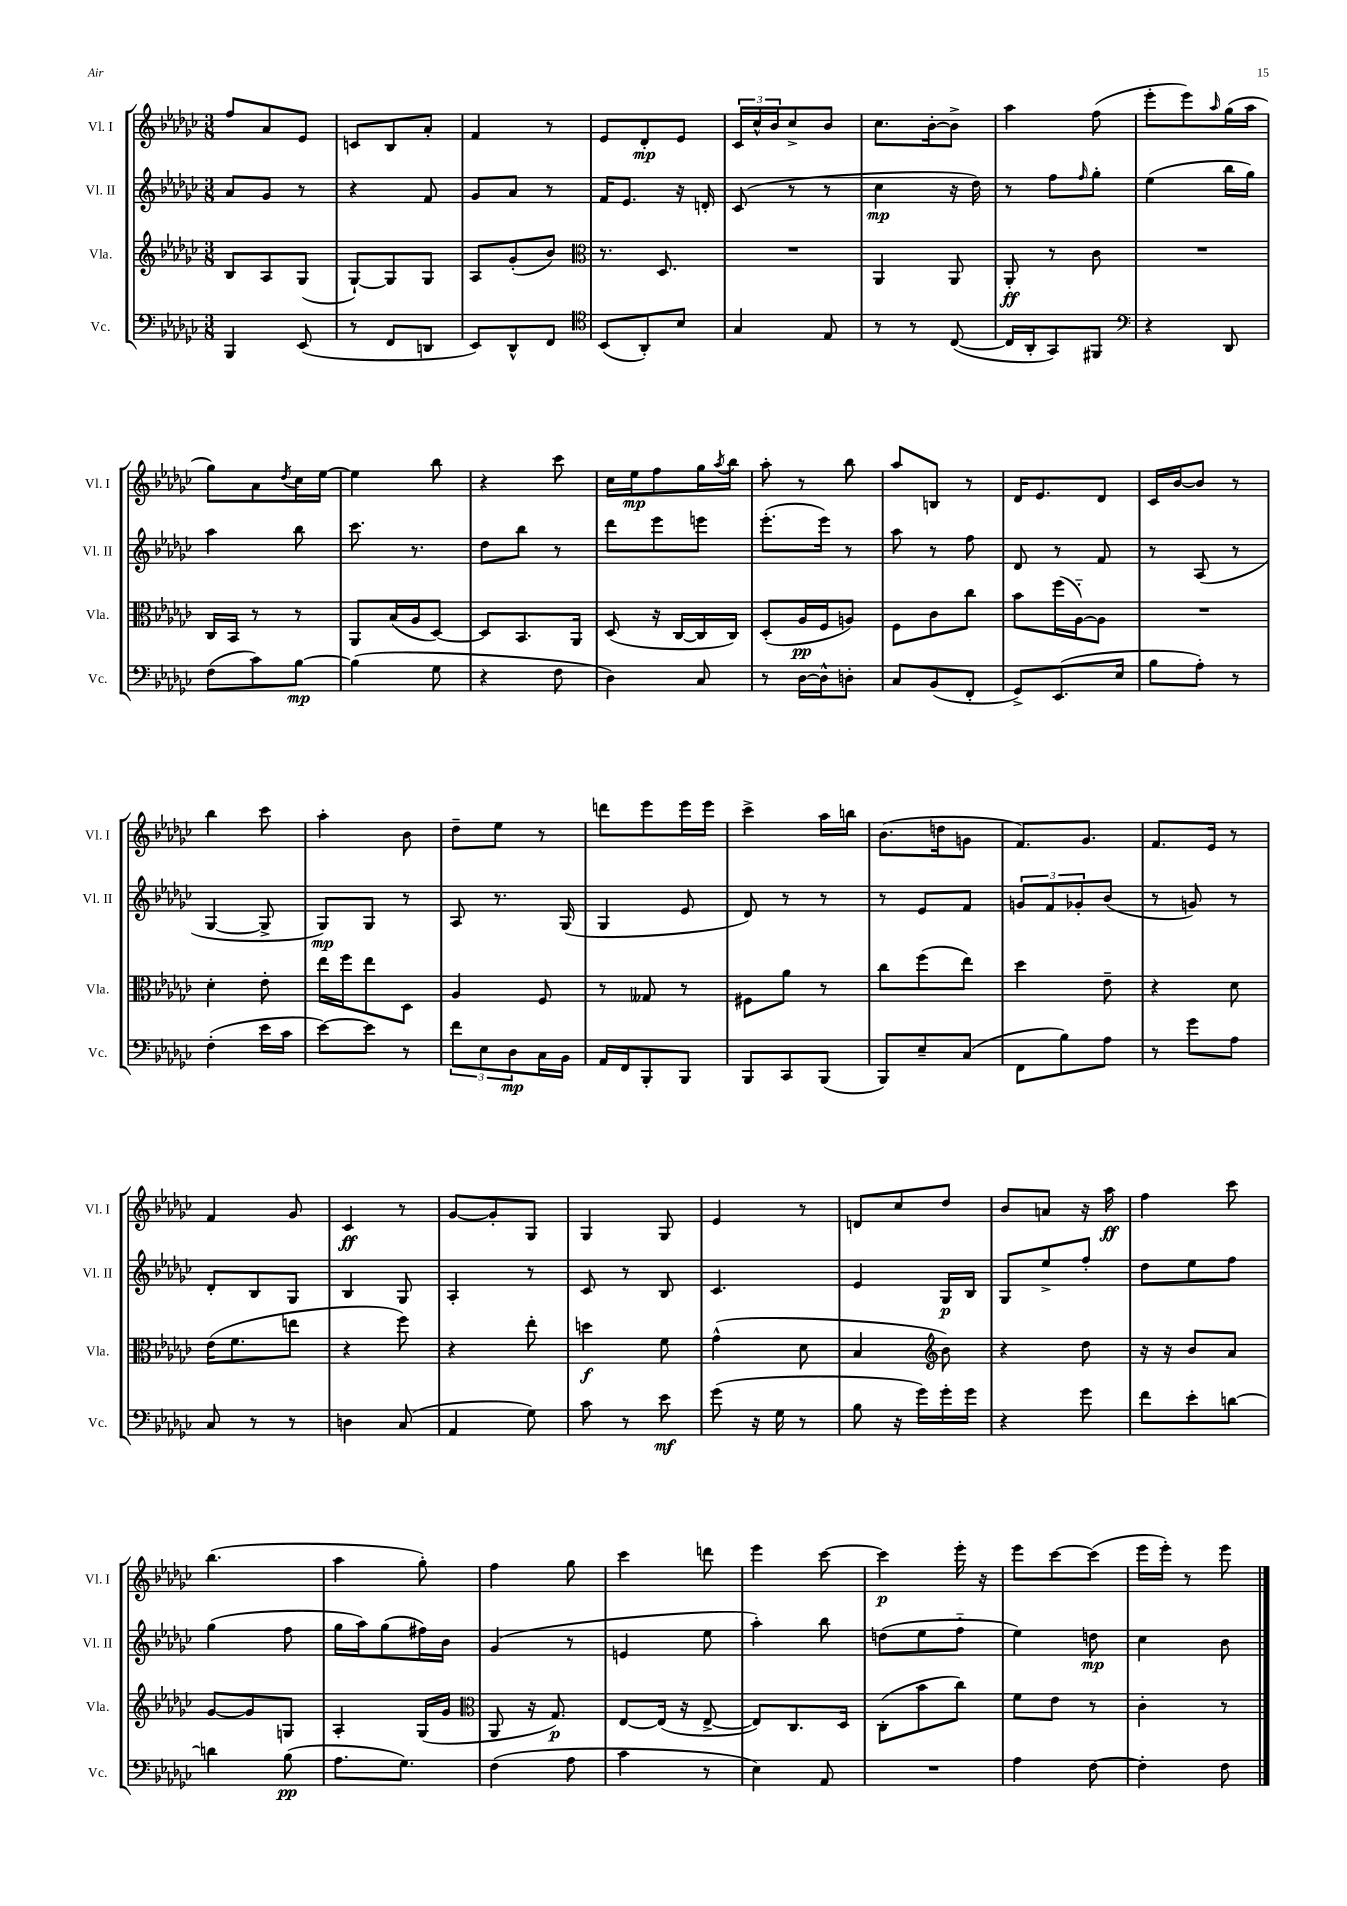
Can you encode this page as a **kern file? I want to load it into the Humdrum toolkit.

**kern	**dynam	**kern	**dynam	**kern	**dynam	**kern	**dynam
*part4	*part4	*part3	*part3	*part2	*part2	*part1	*part1
*staff4	*staff4	*staff3	*staff3	*staff2	*staff2	*staff1	*staff1
*I"Vc.	*	*I"Vla.	*	*I"Vl. II	*	*I"Vl. I	*
*I'Vc.	*	*I'Vla.	*	*I'Vl. II	*	*I'Vl. I	*
*clefF4	*	*clefG2	*	*clefG2	*	*clefG2	*
*k[b-e-a-d-g-c-]	*	*k[b-e-a-d-g-c-]	*	*k[b-e-a-d-g-c-]	*	*k[b-e-a-d-g-c-]	*
*M3/8	*	*M3/8	*	*M3/8	*	*M3/8	*
=116	=116	=116	=116	=116	=116	=116	=116
4BBB-/	.	8B-/L	.	8a-/L	.	8ff/L	.
.	.	8A-/	.	8g-/J	.	8a-/	.
(8EE-/	.	(8G-/J	.	8r	.	8e-/J	.
=117	=117	=117	=117	=117	=117	=117	=117
8r	.	[8G-`/L)	.	4r	.	8cn/L	.
8FF/L	.	8G-/]	.	.	.	8B-/	.
8DDn/J	.	8G-/J	.	8f/	.	8a-'/J	.
=118	=118	=118	=118	=118	=118	=118	=118
8EE-/L)	.	8A-/L	.	8g-/L	.	4f/	.
8DD-^^/	.	(8g-'/	.	8a-/J	.	.	.
8FF/J	.	8b-/J)	.	8r	.	8r	.
=119	=119	=119	=119	=119	=119	=119	=119
*clefC4	*	*clefC3	*	*	*	*	*
(8BB-/L	.	8.r	.	16f/KL	.	8e-/L	.
.	.	.	.	8.e-/J	.	.	.
8AA-'/)	.	.	.	.	.	8d-'/	mp
.	.	8.D-/	.	.	.	.	.
8B-/J	.	.	.	16r	.	8e-/J	.
.	.	.	.	16dn'/	.	.	.
=120	=120	=120	=120	=120	=120	=120	=120
4G-/	.	4.r	.	(8c-/	.	24c-/LL	.
.	.	.	.	.	.	24cc-^^/	.
.	.	.	.	.	.	24b-/J	.
.	.	.	.	8r	.	8cc-^/	.
8E-/	.	.	.	8r	.	8b-/J	.
=121	=121	=121	=121	=121	=121	=121	=121
8r	.	4AA-/	.	4cc-\	mp	8.cc-\L	.
8r	.	.	.	.	.	.	.
.	.	.	.	.	.	[16b-'\k	.
([8C-/	.	8AA-/	.	16r	.	8b-^\J]	.
.	.	.	.	16dd-\)	.	.	.
=122	=122	=122	=122	=122	=122	=122	=122
16C-/LL]	.	8AA-'/	ff	8r	.	4aa-\	.
16AA-'/J	.	.	.	.	.	.	.
8GG-/)	.	8r	.	8ff\L	.	.	.
.	.	.	.	16qqff/	.	.	.
8FF#X/J	.	8c-\	.	8gg-'\J	.	(8ff\	.
=123	=123	=123	=123	=123	=123	=123	=123
*clefF4	*	*	*	*	*	*	*
4r	.	4.r	.	(4ee-\	.	8eee-'\L	.
.	.	.	.	.	.	8eee-\)	.
.	.	.	.	.	.	16qqaa-/	.
8DD-/	.	.	.	16bb-\LL	.	(16gg-\L	.
.	.	.	.	16gg-\JJ)	.	16aa-\JJ	.
!!LO:LB:g=z
=124	=124	=124	=124	=124	=124	=124	=124
(8F\L	.	16C-/LL	.	4aa-\	.	8gg-\L)	.
.	.	16BB-/JJ	.	.	.	.	.
8c-\)	.	8r	.	.	.	8a-\	.
.	.	.	.	.	.	8qdd-/	.
[8B-\J	mp	8r	.	8bb-\	.	16cc-\L	.
.	.	.	.	.	.	[16ee-\JJ	.
=125	=125	=125	=125	=125	=125	=125	=125
(4B-\]	.	8AA-/L	.	8.ccc-\	.	4ee-\]	.
.	.	(16B-/L	.	.	.	.	.
.	.	16A-/J	.	8.r	.	.	.
8G-\	.	[8D-/J)	.	.	.	8bb-\	.
=126	=126	=126	=126	=126	=126	=126	=126
4r	.	8D-/L]	.	8dd-\L	.	4r	.
.	.	8.BB-/	.	8bb-\J	.	.	.
8F\	.	.	.	8r	.	8ccc-\	.
.	.	16AA-/Jk	.	.	.	.	.
=127	=127	=127	=127	=127	=127	=127	=127
4D-\)	.	(8D-/	.	8ddd-\L	.	16cc-\LL	.
.	.	.	.	.	.	16ee-\J	mp
.	.	16r	.	8eee-\	.	8ff\	.
.	.	[16C-/LL	.	.	.	.	.
8C-/	.	16C-/]	.	8eeen\J	.	16gg-\L	.
.	.	.	.	.	.	8qaa-/	.
.	.	16C-/JJ)	.	.	.	16bb-\JJ	.
=128	=128	=128	=128	=128	=128	=128	=128
8r	.	(8D-'/L	.	(8.eee-'\L	.	8aa-'\	.
[16D-\LL	.	16A-/L	pp	.	.	8r	.
16D-^^\J]	.	16F/J	.	16eee-\Jk)	.	.	.
8Dn'\J	.	8An/J)	.	8r	.	8bb-\	.
=129	=129	=129	=129	=129	=129	=129	=129
8C-/L	.	8F\L	.	8aa-\	.	8aa-/L	.
(8BB-/	.	8c-\	.	8r	.	8Bn/J	.
8FF'/J	.	8cc-\J	.	8ff\	.	8r	.
=130	=130	=130	=130	=130	=130	=130	=130
8GG-^/L)	.	8b-\L	.	8d-/	.	16d-/KL	.
.	.	.	.	.	.	8.e-/	.
(8.EE-/	.	(16ff\L	.	8r	.	.	.
.	.	[16A-\J)	.	.	.	.	.
.	.	8A-\J]	.	8f/	.	8d-/J	.
16E-/Jk	.	.	.	.	.	.	.
=131	=131	=131	=131	=131	=131	=131	=131
8B-\L	.	4.r	.	8r	.	16c-/LL	.
.	.	.	.	.	.	[16b-/J	.
8A-'\J)	.	.	.	(8A-/	.	8b-/J]	.
8r	.	.	.	8r	.	8r	.
!!LO:LB:g=z
=132	=132	=132	=132	=132	=132	=132	=132
(4F'\	.	4d-'\	.	[4G-/	.	4bb-\	.
16e-\LL	.	8e-'\	.	8G-^/]	.	8ccc-\	.
16c-\JJ	.	.	.	.	.	.	.
=133	=133	=133	=133	=133	=133	=133	=133
[8e-\L)	.	16ee-\LL	.	8G-/L)	mp	4aa-'\	.
.	.	16ff\J	.	.	.	.	.
8e-\J]	.	8ee-\	.	8G-/J	.	.	.
8r	.	8D-\J	.	8r	.	8b-\	.
=134	=134	=134	=134	=134	=134	=134	=134
12f\L	.	4A-/	.	8A-/	.	8dd-~\L	.
12E-\	.	.	.	.	.	.	.
.	.	.	.	8.r	.	8ee-\J	.
12D-\	mp	.	.	.	.	.	.
16C-\L	.	8F/	.	.	.	8r	.
16BB-\JJ	.	.	.	(16G-/	.	.	.
=135	=135	=135	=135	=135	=135	=135	=135
16AA-/LL	.	8r	.	4G-/	.	8dddn\L	.
16FF/J	.	.	.	.	.	.	.
8BBB-'/	.	8G--X/	.	.	.	8eee-\	.
8BBB-/J	.	8r	.	8e-/	.	16eee-\L	.
.	.	.	.	.	.	16eee-\JJ	.
=136	=136	=136	=136	=136	=136	=136	=136
8BBB-/L	.	8F#X\L	.	8d-/)	.	4ccc-^\	.
8CC-/	.	8a-\J	.	8r	.	.	.
(8BBB-/J	.	8r	.	8r	.	16aa-\LL	.
.	.	.	.	.	.	16bbn\JJ	.
=137	=137	=137	=137	=137	=137	=137	=137
8BBB-/L)	.	8cc-\L	.	8r	.	(8.b-\L	.
8E-~/	.	(8ff\	.	8e-/L	.	.	.
.	.	.	.	.	.	16ddn\k	.
(8C-/J	.	8ee-\J)	.	8f/J	.	8gn\J	.
=138	=138	=138	=138	=138	=138	=138	=138
8FF\L	.	4dd-\	.	12gn/L	.	8.f/L)	.
.	.	.	.	12f/	.	.	.
8B-\)	.	.	.	.	.	.	.
.	.	.	.	12g-X'/	.	.	.
.	.	.	.	.	.	8.g-/J	.
8A-\J	.	8e-~\	.	(8b-/J	.	.	.
=139	=139	=139	=139	=139	=139	=139	=139
8r	.	4r	.	8r	.	8.f/L	.
8g-\L	.	.	.	8gn/)	.	.	.
.	.	.	.	.	.	16e-/Jk	.
8A-\J	.	8d-\	.	8r	.	8r	.
!!LO:LB:g=z
=140	=140	=140	=140	=140	=140	=140	=140
8C-/	.	(16e-\KL	.	8d-'/L	.	4f/	.
.	.	8.f\	.	.	.	.	.
8r	.	.	.	8B-/	.	.	.
8r	.	8een\J	.	8G-/J	.	8g-/	.
=141	=141	=141	=141	=141	=141	=141	=141
4Dn\	.	4r	.	4B-/	.	4c-/	ff
(8C-/	.	8ff\)	.	8G-/	.	8r	.
=142	=142	=142	=142	=142	=142	=142	=142
4AA-/	.	4r	.	4A-'/	.	[8g-/L	.
.	.	.	.	.	.	8g-'/]	.
8G-\)	.	8ee-'\	.	8r	.	8G-/J	.
=143	=143	=143	=143	=143	=143	=143	=143
8c-\	.	4ddn\	f	8c-/	.	4G-/	.
8r	.	.	.	8r	.	.	.
8e-\	mf	8f\	.	8B-/	.	8G-/	.
=144	=144	=144	=144	=144	=144	=144	=144
(8g-\	.	(4g-^^\	.	4.c-/	.	4e-/	.
16r	.	.	.	.	.	.	.
16G-\	.	.	.	.	.	.	.
8r	.	8d-\	.	.	.	8r	.
=145	=145	=145	=145	=145	=145	=145	=145
8B-\	.	4B-/	.	4e-/	.	8dn/L	.
16r	.	.	.	.	.	8cc-/	.
16g-\LL)	.	.	.	.	.	.	.
*	*	*clefG2	*	*	*	*	*
16g-'\	.	8b-\)	.	16G-/LL	p	8dd-/J	.
16g-\JJ	.	.	.	16B-/JJ	.	.	.
=146	=146	=146	=146	=146	=146	=146	=146
4r	.	4r	.	8G-/L	.	8b-/L	.
.	.	.	.	8ee-^/	.	8an/J	.
8g-\	.	8dd-\	.	8ff'/J	.	16r	.
.	.	.	.	.	.	16aa-\	ff
=147	=147	=147	=147	=147	=147	=147	=147
8f\L	.	16r	.	8dd-\L	.	4ff\	.
.	.	16r	.	.	.	.	.
8e-'\	.	8b-/L	.	8ee-\	.	.	.
[8dn\J	.	8a-/J	.	8ff\J	.	8ccc-\	.
!!LO:LB:g=z
=148	=148	=148	=148	=148	=148	=148	=148
4dn\]	.	[8g-/L	.	(4gg-\	.	(4.bb-\	.
.	.	8g-/]	.	.	.	.	.
(8B-\	pp	8Gn/J	.	8ff\	.	.	.
=149	=149	=149	=149	=149	=149	=149	=149
8.A-\L	.	4A-'/	.	16gg-\LL	.	4aa-\	.
.	.	.	.	16aa-\J)	.	.	.
.	.	.	.	(8gg-\	.	.	.
8.G-\J)	.	.	.	.	.	.	.
.	.	(16G-/LL	.	16ff#X\L)	.	8gg-'\)	.
.	.	16g-/JJ	.	16b-\JJ	.	.	.
=150	=150	=150	=150	=150	=150	=150	=150
*	*	*clefC3	*	*	*	*	*
(4F\	.	8AA-/	.	(4g-/	.	4ff\	.
.	.	16r	.	.	.	.	.
.	.	8.G-/)	p	.	.	.	.
8A-\	.	.	.	8r	.	8gg-\	.
=151	=151	=151	=151	=151	=151	=151	=151
4c-\	.	[8E-/L	.	4en/	.	4ccc-\	.
.	.	(16E-/Jk]	.	.	.	.	.
.	.	16r	.	.	.	.	.
8r	.	[8E-^/	.	8ee-\	.	8dddn\	.
=152	=152	=152	=152	=152	=152	=152	=152
4E-\)	.	8E-/L])	.	4aa-'\)	.	4eee-\	.
.	.	8.C-/	.	.	.	.	.
8AA-/	.	.	.	8bb-\	.	[8ccc-\	.
.	.	16D-/Jk	.	.	.	.	.
=153	=153	=153	=153	=153	=153	=153	=153
4.r	.	(8C-'\L	.	(8ddn\L	.	4ccc-\]	p
.	.	8b-\	.	8ee-\	.	.	.
.	.	8cc-\J)	.	8ff\J	.	16eee-'\	.
.	.	.	.	.	.	16r	.
=154	=154	=154	=154	=154	=154	=154	=154
4A-\	.	8f\L	.	4ee-\)	.	8eee-\L	.
.	.	8e-\J	.	.	.	[8ccc-\	.
[8F\	.	8r	.	8ddn\	mp	(8ccc-\J]	.
=155	=155	=155	=155	=155	=155	=155	=155
4F'\]	.	4c-'\	.	4cc-\	.	16eee-\LL	.
.	.	.	.	.	.	16eee-'\JJ)	.
.	.	.	.	.	.	8r	.
8F\	.	8r	.	8b-\	.	8eee-\	.
==	==	==	==	==	==	==	==
*-	*-	*-	*-	*-	*-	*-	*-
